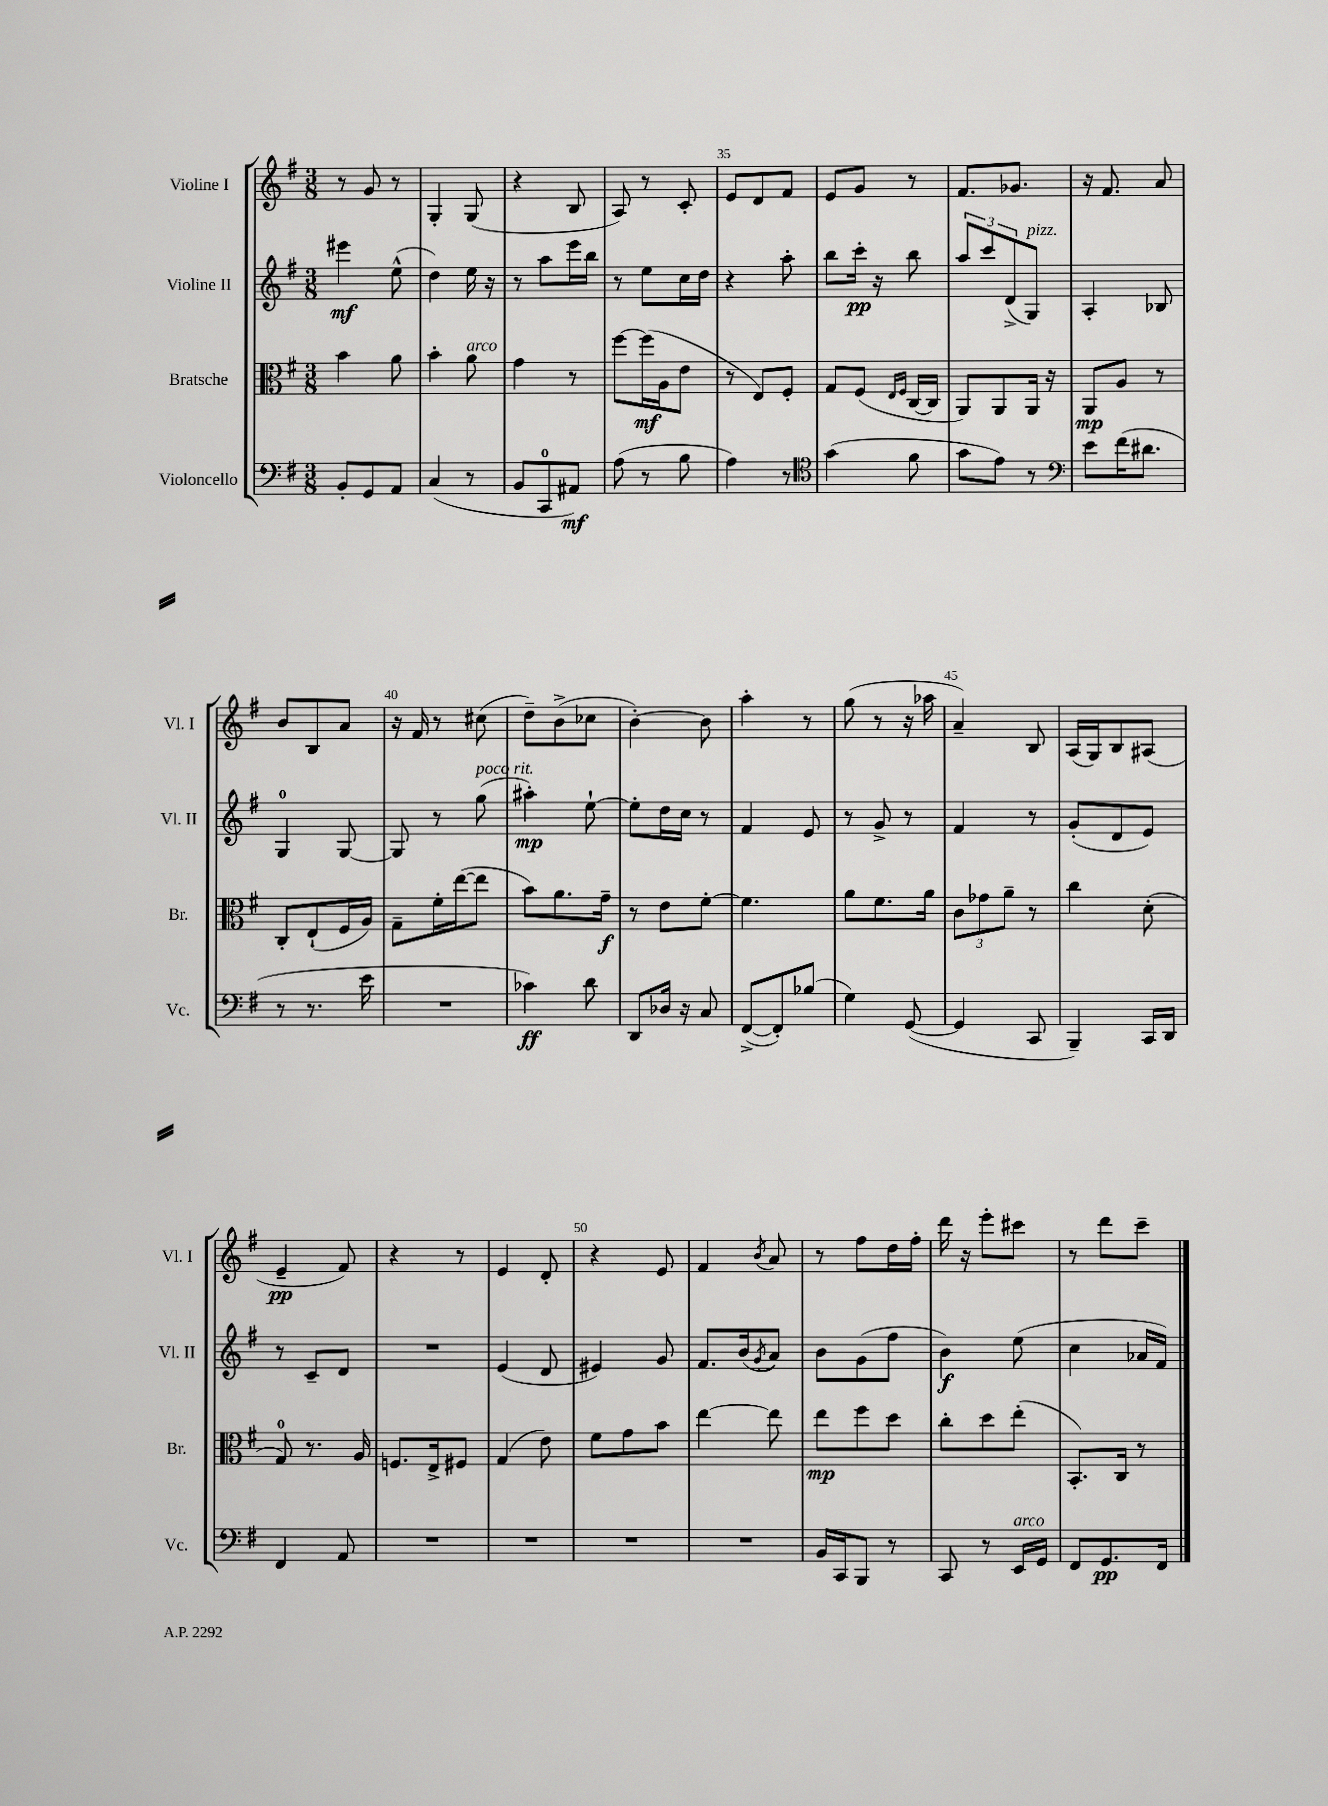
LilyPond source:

<<
\new StaffGroup <<
\new Staff = "s0" \with { instrumentName = "Violine I" shortInstrumentName = "Vl. I" } {
    \clef treble \key g \major \numericTimeSignature \time 3/8
    r8 g'8 r8 |
    g4-. g8( |
    r4 b8 |
    a8) r8 c'8-. |
    e'8 d'8 fis'8 |
    e'8 g'8 r8 |
    fis'8. ges'8. |
    r16 fis'8. a'8 |
    b'8 b8 a'8 |
    r16 fis'16 r8 cis''8( |
    d''8--) b'8->( ces''8 |
    b'4~-.) b'8 |
    a''4-. r8 |
    g''8( r8 r16 aes''16 |
    a'4--) b8 |
    a16( g16) b8 ais8( |
    e'4--\pp fis'8) |
    r4 r8 |
    e'4 d'8-. |
    r4 e'8 |
    fis'4 \acciaccatura { b'8 } a'8 |
    r8 fis''8 d''16 fis''16-. |
    d'''16 r16 e'''8-. cis'''8 |
    r8 d'''8 c'''8-- \bar "|." |
}
\new Staff = "s1" \with { instrumentName = "Violine II" shortInstrumentName = "Vl. II" } {
    \clef treble \key g \major \numericTimeSignature \time 3/8
    eis'''4\mf e''8-^( |
    d''4) e''16 r16 |
    r8 a''8 e'''16 b''16 |
    r8 e''8 c''16 d''16 |
    r4 a''8-. |
    b''8 c'''16-.\pp r16 b''8 |
    \tuplet 3/2 { a''8 c'''8 d'8->( } g8^\markup { \italic "pizz." }) |
    a4-. bes8 |
    g4-0 g8~ |
    g8 r8 g''8^\markup { \italic "poco rit." }( |
    ais''4-.\mp) e''8~-! |
    e''8-. d''16 c''16 r8 |
    fis'4 e'8 |
    r8 g'8-> r8 |
    fis'4 r8 |
    g'8-.( d'8 e'8) |
    r8 c'8-- d'8 |
    R4. |
    e'4( d'8 |
    eis'4) g'8 |
    fis'8. b'16( \acciaccatura { g'8 } a'8) |
    b'8 g'8( fis''8 |
    b'4\f) e''8( |
    c''4 aes'16 fis'16) \bar "|." |
}
\new Staff = "s2" \with { instrumentName = "Bratsche" shortInstrumentName = "Br." } {
    \clef alto \key g \major \numericTimeSignature \time 3/8
    b'4 a'8 |
    b'4-. a'8^\markup { \italic "arco" } |
    g'4 r8 |
    fis''8~ fis''16\mf( a16 e'8 |
    r8 e8) fis8-. |
    g8 fis8( \grace { e16 fis16 } c16~ c16 |
    a,8) a,8 a,16 r16 |
    a,8\mp a8 r8 |
    c8-. e8-!( fis16 a16) |
    g8-- fis'16-. e''16~( e''8 |
    b'8) a'8. g'16--\f |
    r8 e'8 fis'8~-. |
    fis'4. |
    a'8 fis'8. a'16 |
    \tuplet 3/2 { c'8 ges'8 a'8-- } r8 |
    c''4 d'8-.( |
    g8-0) r8. a16 |
    f8. e16-> fis8 |
    g4( e'8) |
    fis'8 g'8 b'8 |
    e''4~ e''8 |
    e''8\mp fis''8 d''8 |
    c''8-. d''8 e''8-.( |
    b,8.-.) c16 r8 \bar "|." |
}
\new Staff = "s3" \with { instrumentName = "Violoncello" shortInstrumentName = "Vc." } {
    \clef bass \key g \major \numericTimeSignature \time 3/8
    b,8-. g,8 a,8 |
    c4( r8 |
    b,8 c,8-0 ais,8\mf) |
    a8( r8 b8 |
    a4) r8 |
    \clef tenor g'4( fis'8 |
    g'8 e'8) r8 |
    \clef bass e'8 fis'16( dis'8. |
    r8 r8. e'16 |
    R4. |
    ces'4\ff) d'8 |
    d,8 des16 r16 c8 |
    fis,8~->( fis,8-.) bes8( |
    g4) g,8~( |
    g,4 c,8 |
    b,,4--) c,16 d,16 |
    fis,4 a,8 |
    R4. |
    R4. |
    R4. |
    R4. |
    b,16 c,16 b,,8 r8 |
    c,8 r8 e,16^\markup { \italic "arco" } g,16 |
    fis,8 g,8.\pp fis,16 \bar "|." |
}
>>
>>
\layout { \context { \Score currentBarNumber = #31 \override BarNumber.break-visibility = ##(#f #t #t) barNumberVisibility = #(every-nth-bar-number-visible 5) } }
